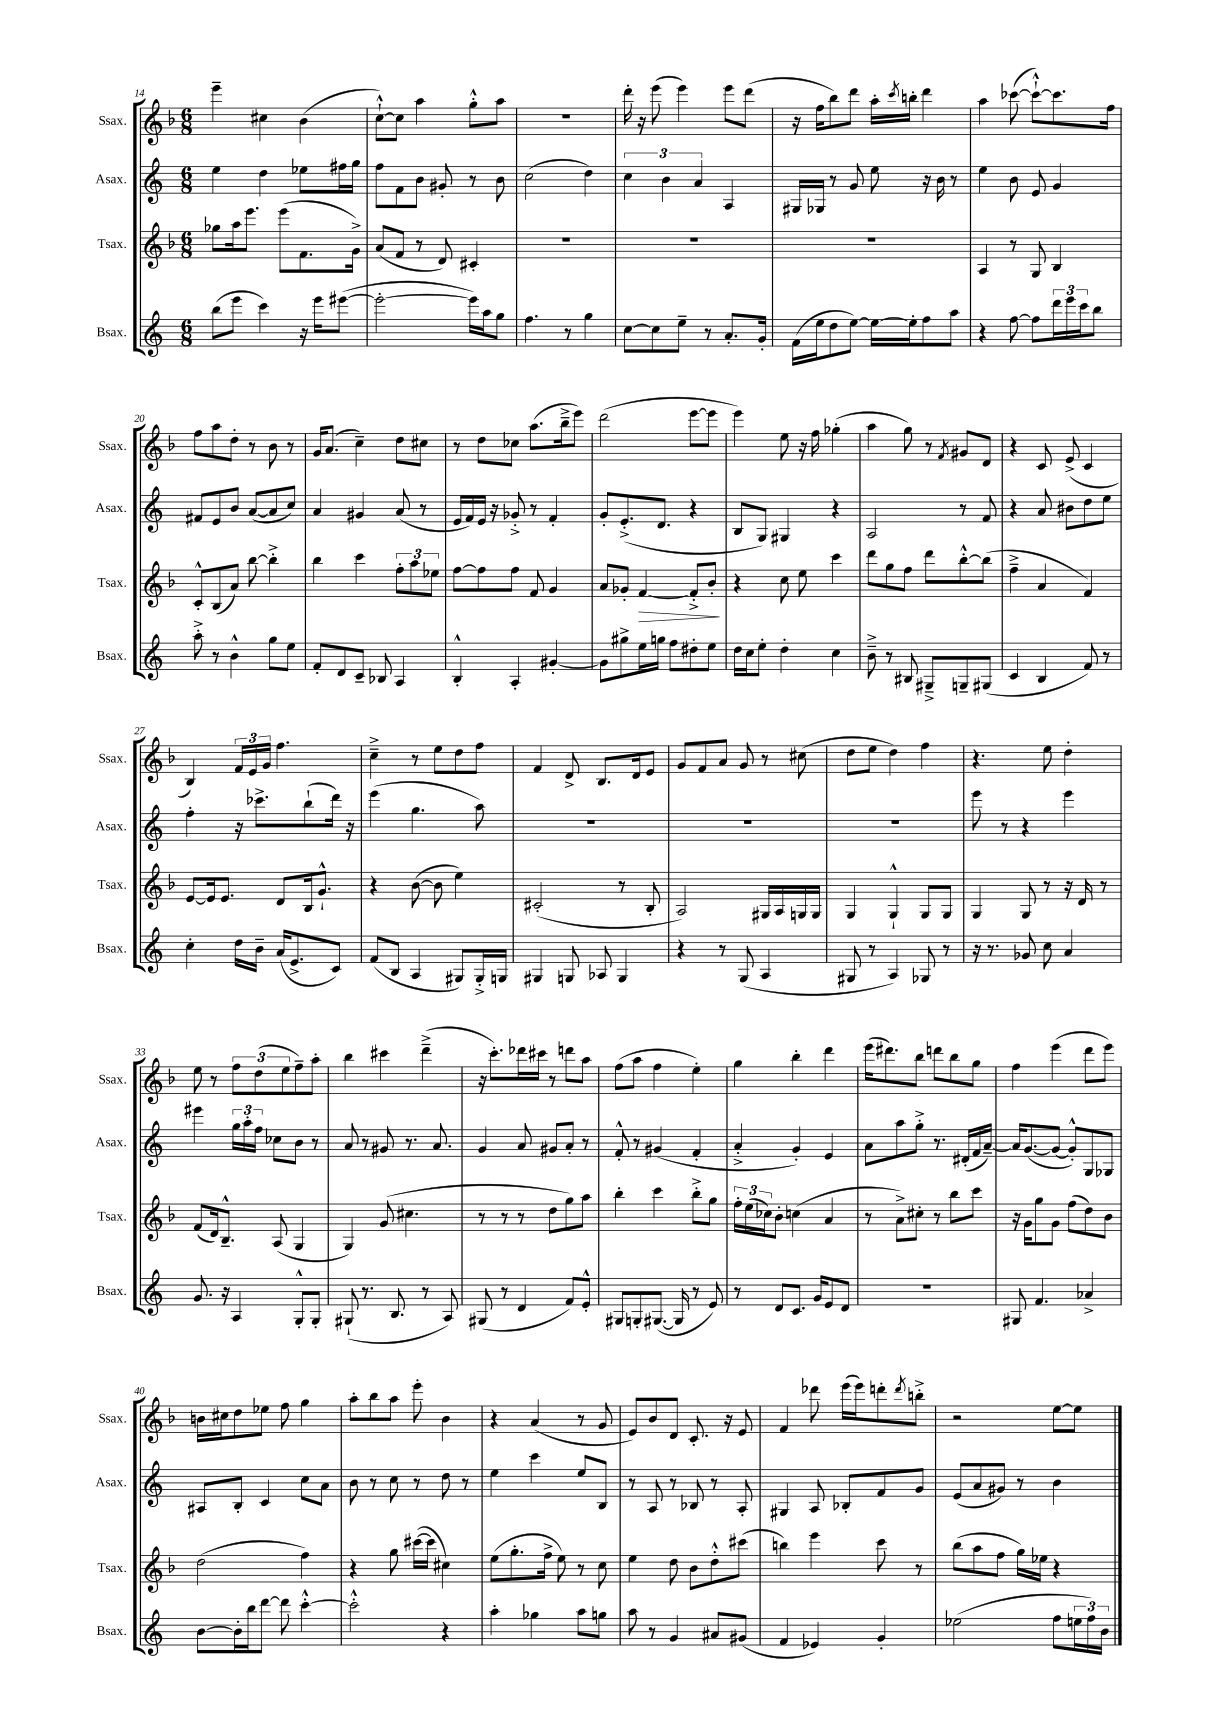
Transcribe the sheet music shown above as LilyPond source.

<<
\new StaffGroup <<
\new Staff = "s0" \with { instrumentName = "Ssax." shortInstrumentName = "Ssax." } {
    \clef treble \key f \major \numericTimeSignature \time 6/8
    e'''4-- cis''4 bes'4( |
    c''8~-!-^) c''8 a''4 g''8-.-^ a''8 |
    R2. |
    d'''16-. r16 e'''8( e'''4) e'''8 d'''8( |
    r16 f''16 bes''8) d'''8 a''16-. \acciaccatura { c'''8 } b''16-. d'''4 |
    a''4 ces'''8~( ces'''8~-!-^) ces'''8. f''16 |
    f''8 a''8 d''8-. r8 bes'8 r8 |
    g'16 a'8.( c''4--) d''8 cis''8 |
    r8 d''8 ces''8 a''8.( bes''16---> e'''8) |
    d'''2( e'''8~ e'''8 |
    e'''4) e''8 r16 f''16 ges''4-.( |
    a''4 g''8) r8 \acciaccatura { f'8 } gis'8 d'8 |
    r4 c'8 e'8->( c'4 |
    bes4) \tuplet 3/2 { f'16 e'16 g'16 } f''4. |
    c''4---> r8 e''8 d''8 f''8 |
    f'4 d'8-> bes8. d'16 e'8 |
    g'8 f'8 a'8 g'8 r8 cis''8( |
    d''8 e''8 d''4) f''4 |
    r4. e''8 d''4-. |
    e''8 r8 \tuplet 3/2 { f''8 d''8( e''8 } f''8--) a''8-. |
    bes''4 cis'''4 d'''4--->( |
    r16 c'''8.-.) des'''16 cis'''16 r8 d'''8 a''8 |
    f''8( a''8 f''4 e''4-.) |
    g''4 bes''4-. d'''4 |
    e'''16( dis'''8.) bes''8 d'''8 bes''8 g''8 |
    f''4 e'''4( d'''8 e'''8) |
    b'16 cis''16 d''8 ees''8 f''8 g''4 |
    a''8-. bes''8 a''8 e'''8-. bes'4 |
    r4 a'4( r8 g'8 |
    e'8) bes'8 d'8 c'8.-. r16 e'8 |
    f'4 des'''8 e'''16( e'''16) d'''8-. \acciaccatura { d'''8 } b''8-.-> |
    r2 e''8~ e''8 \bar "|." |
}
\new Staff = "s1" \with { instrumentName = "Asax." shortInstrumentName = "Asax." } {
    \clef treble \key c \major \numericTimeSignature \time 6/8
    e''4 d''4 ees''8 fis''16 g''16 |
    f''8 f'8 b'8 gis'8-. r8 b'8 |
    c''2( d''4) |
    \tuplet 3/2 { c''4 b'4 a'4 } a4 |
    gis16 ges16 r8 g'8 e''8 r16 b'16 r8 |
    e''4 b'8 e'8 g'4 |
    fis'8 e'8 b'8 a'8~( a'8 c''8) |
    a'4 gis'4 a'8( r8 |
    e'16 f'16) e'16 r16 ges'8-.-> r8 f'4-. |
    g'8-. e'8.-.->( d'8. r4 |
    b8 g8) gis4 r4 |
    a2 r8 f'8 |
    r4 a'8 bis'8 d''8 e''8 |
    f''4-. r16 ces'''8.-> b''8-!( d'''16) r16 |
    e'''4( g''4. a''8) |
    R2. |
    R2. |
    R2. |
    e'''8 r8 r4 e'''4 |
    eis'''4 \tuplet 3/2 { g''16 a''16-. f''16 } ces''8 b'8 r8 |
    a'8 r8 gis'8 r8. a'8. |
    g'4 a'8 gis'8 a'8-. r8 |
    f'8-.-^ r8 gis'4( f'4-. |
    a'4-.-> g'4-.) e'4 |
    a'8 a''8 g''8-.-> r8. dis'16-.( f'16 a'16~--) |
    a'16 g'8.~( g'8~ g'8-.-^) g8 ges8 |
    ais8 b8-. c'4 c''8 a'8 |
    b'8 r8 c''8 r8 d''8 r8 |
    e''4 c'''4 e''8 b8 |
    r8 a8 r8 bes8 r8 a8-. |
    gis4 a8 bes8-. f'8 g'8 |
    e'8( a'8 gis'8) r8 b'4 \bar "|." |
}
\new Staff = "s2" \with { instrumentName = "Tsax." shortInstrumentName = "Tsax." } {
    \clef treble \key f \major \numericTimeSignature \time 6/8
    ges''8 a''16 e'''8. e'''8( f'8. g'16->) |
    a'8( f'8 r8 d'8) cis'4-. |
    R2. |
    R2. |
    R2. |
    a4 r8 g8 bes4 |
    c'8-.-^ bes8( a'8) bes''8~ bes''4-.-> |
    bes''4 c'''4 \tuplet 3/2 { f''8-. a''8 ees''8 } |
    f''8~ f''8 f''8 f'8 g'4 |
    a'8 ges'8-. f'4~\> f'8-.-> bes'8-.\! |
    r4 c''8 e''8 c'''4 |
    d'''8 g''8 f''8 d'''8 bes''8~-.-^ bes''8( |
    f''4---> a'4 f'4) |
    e'8~ e'16 e'8. d'8 bes16 g'8.-!-^ |
    r4 bes'8~( bes'8 e''4) |
    cis'2-.( r8 bes8-. |
    a2) gis16 a16 g16 g16 |
    g4 g4-!-^ g8 g8 |
    g4 g8 r8 r16 d'16 r8 |
    f'8( d'16) bes8.---^ a8( g4 |
    g4) g'8( cis''4. |
    r8 r8 r8 d''8 g''8) a''8 |
    bes''4-. c'''4 bes''8-.-> g''8 |
    \tuplet 3/2 { f''16-. e''16( ces''16) } bes'8-. c''4( a'4 |
    r8 a'8->) cis''8-. r8 bes''8 c'''8 |
    r16 g'16 g''8 g'8 f''8( d''8) bes'8 |
    d''2( f''4) |
    r4 g''8 cis'''16~( cis'''16 cis''4) |
    e''8( g''8.-. f''16-> e''8) r8 c''8 |
    e''4 d''8 bes'8 d''8-.-^ cis'''8( |
    b''4) e'''4 c'''8 r8 |
    bes''8( a''8 f''8 g''16) ees''16 r4 \bar "|." |
}
\new Staff = "s3" \with { instrumentName = "Bsax." shortInstrumentName = "Bsax." } {
    \clef treble \key c \major \numericTimeSignature \time 6/8
    b''8( e'''8 c'''4) r16 e'''16 eis'''8~( |
    eis'''2~-. eis'''16) a''16 g''8 |
    f''4. r8 g''4 |
    c''8~ c''8 e''8-- r8 a'8.-. g'16-. |
    f'16( e''16 d''8 e''8~) e''16~ e''16-. f''8 a''8 |
    r4 f''8~ f''8 \tuplet 3/2 { d'''16 e'''16 c'''16 } b''8 |
    a''8-.-> r8 b'4-^ g''8 e''8 |
    f'8-. d'8 c'8-- bes8 a4 |
    b4-.-^ a4-. gis'4~-. |
    gis'8 gis''8-> e''16 g''16 f''8 dis''8-. e''8 |
    d''16 c''16 e''8-. d''4-. c''4 |
    b'8---> r8 bis8 gis8---> g8-- gis8( |
    c'4 b4 f'8) r8 |
    c''4-. d''16 b'16-- a'16( e'8.-> c'8) |
    f'8( b8 a4 gis8) gis16-.-> g16 |
    gis4 g8 aes8 g4 |
    r4 r8 g8( a4 |
    gis8 r8 a4) ges8 r8 |
    r16 r8. ges'8 c''8 a'4 |
    g'8. r16 a4 g8-.-^ g8-. |
    gis8-!( r8. b8. r8 a8) |
    gis8( r8 d'4 f'8) e'8-.-^ |
    gis8 g8-. gis8.~( gis16 r8 e'8) |
    r8 d'8 c'8. g'16 e'8 d'8 |
    R2. |
    gis8 f'4. aes'4-> |
    b'8~ b'16-. b''16 d'''8~ d'''8 c'''4~-.-^ |
    c'''2-.-^ r4 |
    a''4-. ges''4 a''8 g''8 |
    a''8 r8 g'4 ais'8 gis'8( |
    f'4 ees'4) g'4-. |
    ees''2( f''8 \tuplet 3/2 { e''16 f''16) b'16 } \bar "|." |
}
>>
>>
\layout { \context { \Score currentBarNumber = #14 } }
